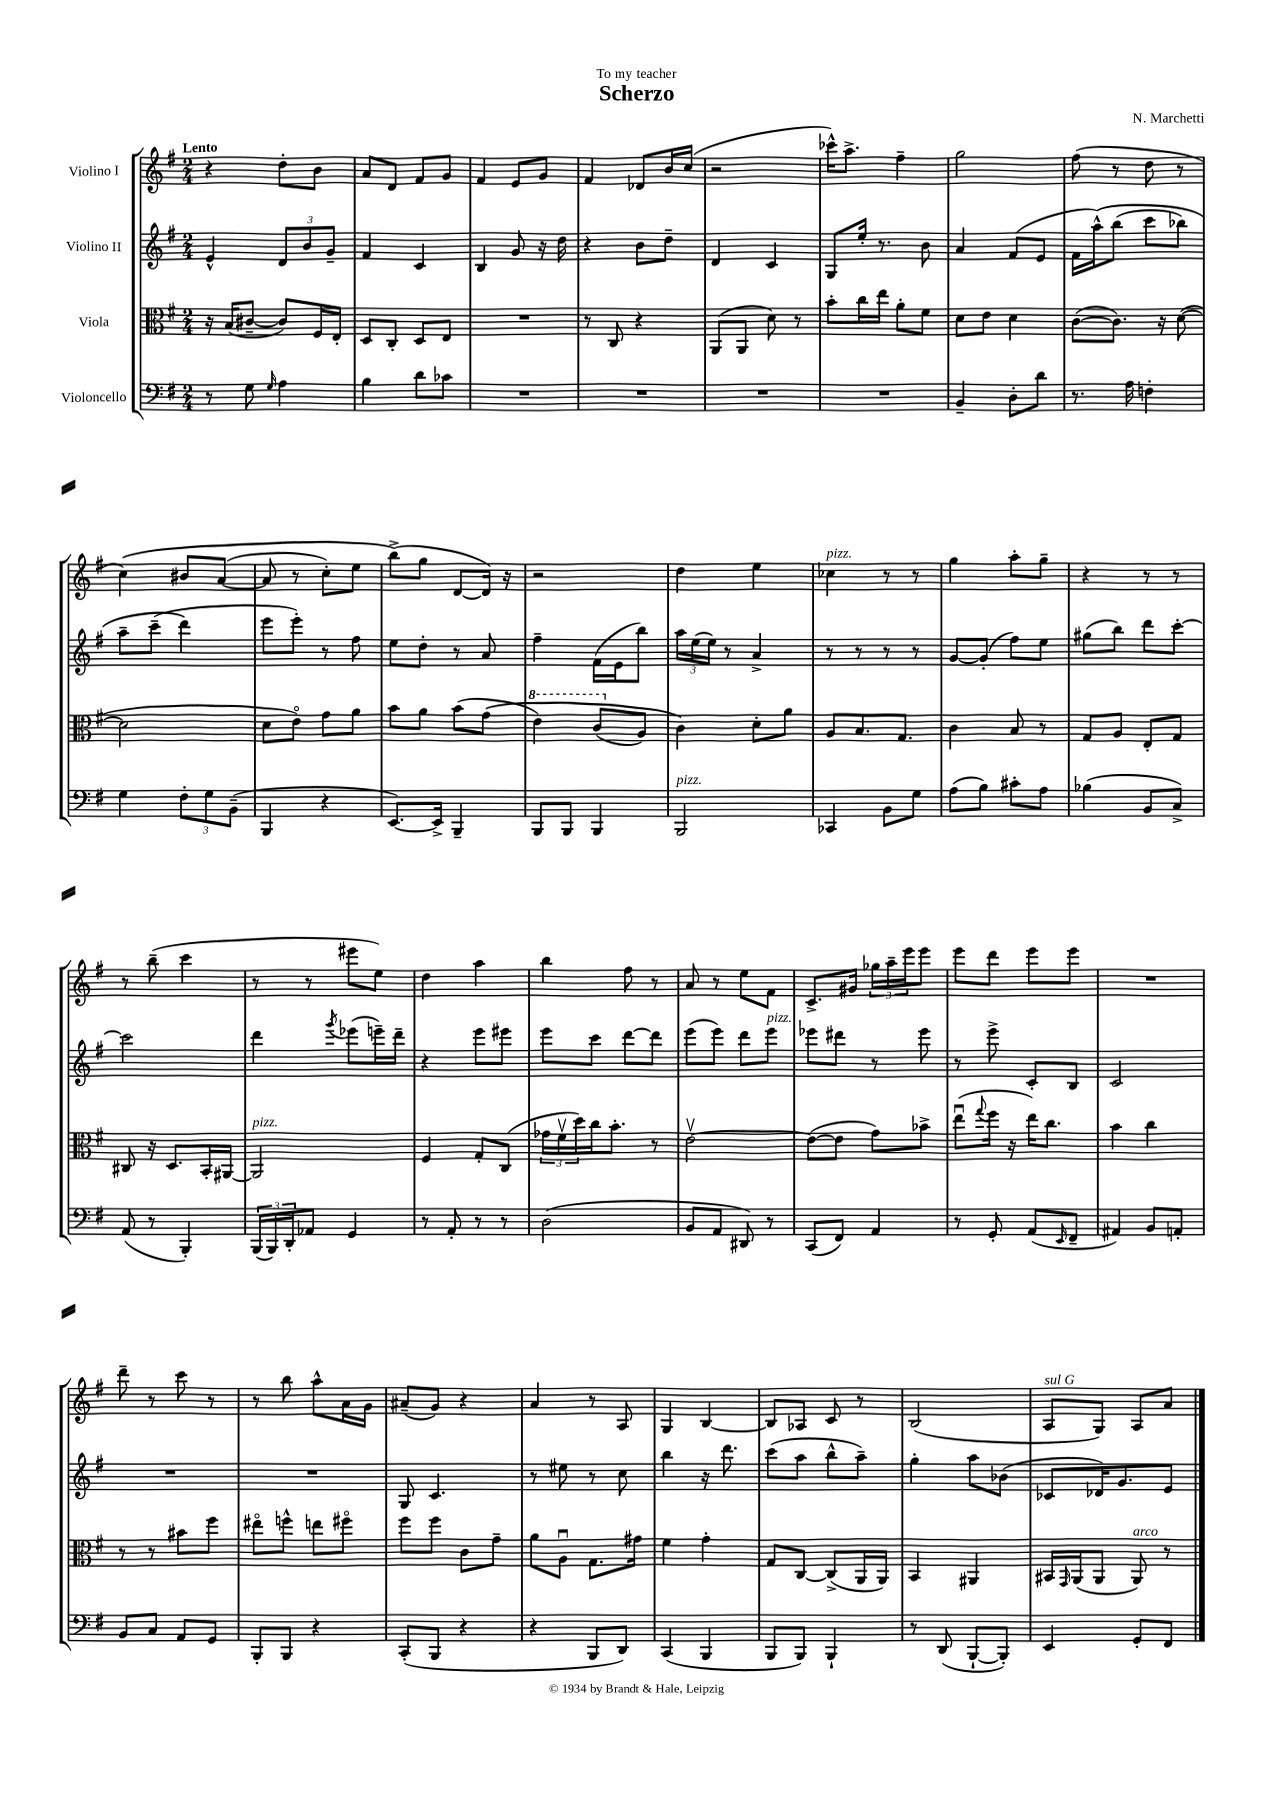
\header { title = "Scherzo" composer = "N. Marchetti" dedication = "To my teacher" }
<<
\new StaffGroup <<
\new Staff = "s0" \with { instrumentName = "Violino I" } {
    \clef treble \key g \major \numericTimeSignature \time 2/4 \tempo "Lento"
    r4 d''8-. b'8 |
    a'8 d'8 fis'8 g'8 |
    fis'4 e'8 g'8 |
    fis'4 des'8 b'16 c''16( |
    r2 |
    ces'''16-^) a''8.-> fis''4-- |
    g''2 |
    fis''8( r8 d''8 r8 |
    c''4)\( bis'8 a'8~( |
    a'8 r8 c''8-.) e''8 |
    b''8->(\) g''8 d'8~ d'16) r16 |
    r2 |
    d''4 e''4 |
    ces''4^\markup { \italic "pizz." } r8 r8 |
    g''4 a''8-. g''8-- |
    r4 r8 r8 |
    r8 b''8--( c'''4 |
    r8 r8 eis'''8 e''8) |
    d''4 a''4 |
    b''4 fis''8 r8 |
    a'8 r8 e''8 fis'8 |
    c'8.-> gis'16 \tuplet 3/2 { ges''16 a''16-- e'''16 } e'''8 |
    e'''8 d'''8 e'''8 e'''8 |
    R2 |
    d'''8-- r8 c'''8 r8 |
    r8 b''8 a''8-^ a'16 g'16 |
    ais'8--( g'8) r4 |
    a'4 r8 a8 |
    g4 b4~ |
    b8 aes8 c'8 r8 |
    b2( |
    a8^\markup { \italic "sul G" } g8) a8 a'8 \bar "|." |
}
\new Staff = "s1" \with { instrumentName = "Violino II" } {
    \clef treble \key g \major \numericTimeSignature \time 2/4
    e'4-^ \tuplet 3/2 { d'8 b'8 g'8-- } |
    fis'4 c'4 |
    b4 g'8 r16 d''16 |
    r4 b'8 d''8-- |
    d'4 c'4 |
    g8 e''16-. r8. b'8 |
    a'4 fis'8( e'8 |
    fis'16 a''16-^)\( b''8( c'''8 bes''8) |
    a''8-- c'''8--( d'''4\) |
    e'''8 e'''8-.) r8 fis''8 |
    e''8 d''8-. r8 a'8 |
    fis''4-- fis'16( e'16 b''8) |
    \tuplet 3/2 { a''16 e''16( e''16) } r8 a'4-> |
    r8 r8 r8 r8 |
    g'8~ g'8-.( fis''8) e''8 |
    gis''8( b''8) d'''8 c'''8~-. |
    c'''2 |
    d'''4 \acciaccatura { g'''8 } ees'''8( e'''16--) d'''16-- |
    r4 e'''8 eis'''8 |
    e'''8 c'''8 d'''8~ d'''8 |
    e'''8( e'''8) d'''8 e'''8^\markup { \italic "pizz." } |
    ees'''8 dis'''8 r8 ees'''8 |
    r8 e'''8-> c'8-. b8 |
    c'2 |
    R2 |
    R2 |
    g8 c'4. |
    r8 eis''8 r8 c''8 |
    b''4 r16 d'''8. |
    c'''8( a''8 b''8-^ a''8--) |
    g''4-. a''8 bes'8( |
    ces'8 des'16) g'8. e'8 \bar "|." |
}
\new Staff = "s2" \with { instrumentName = "Viola" } {
    \clef alto \key g \major \numericTimeSignature \time 2/4
    r16 b16( cis'8~-- cis'8) fis16 e16-. |
    d8 c8-. d8 e8 |
    R2 |
    r8 c8 r4 |
    a,8( a,8 d'8) r8 |
    b'8-. c''16 e''16 a'8-. fis'8 |
    d'8 e'8 d'4 |
    c'8~( c'8.) r16 d'8~( |
    d'2 |
    d'8 e'8\flageolet) g'8 a'8 |
    b'8 a'8 b'8( g'8\( |
    \ottava #1 e''4) c''8( \ottava #0 a8) |
    c'4\) d'8-. a'8 |
    a8 b8. g8. |
    c'4 b8 r8 |
    g8 a8 e8-. g8 |
    cis8 r16 d8. b,16-. ais,16~ |
    ais,2^\markup { \italic "pizz." } |
    fis4 g8-. c8( |
    \tuplet 3/2 { ges'16 fis'16\upbow d''16) } c''16 b'8.-. r8 |
    e'2~\upbow |
    e'8~( e'8 g'8) bes'8-> |
    e''8\downbow( \appoggiatura { g''8 } fis''16 r16 e''16) c''8. |
    b'4 c''4 |
    r8 r8 bis'8 fis''8 |
    eis''8\flageolet f''8-^ e''8 fis''8\flageolet |
    fis''8 fis''8 c'8 g'8-- |
    a'8 a8\downbow g8. gis'16 |
    fis'4 g'4-. |
    g8 c8~ c8->( a,16 a,16) |
    b,4 ais,4 |
    bis,16 \grace { g,16 } a,16( a,8 a,8^\markup { \italic "arco" }) r8 \bar "|." |
}
\new Staff = "s3" \with { instrumentName = "Violoncello" } {
    \clef bass \key g \major \numericTimeSignature \time 2/4
    r8 g8 \grace { g16 } a4 |
    b4 d'8 ces'8 |
    R2 |
    R2 |
    R2 |
    R2 |
    b,4-- d8-. d'8 |
    r8. a16 f4-. |
    g4 \tuplet 3/2 { fis8-. g8 b,8--( } |
    b,,4 r4 |
    e,8.~) e,16-> b,,4-- |
    b,,8 b,,8 b,,4 |
    b,,2^\markup { \italic "pizz." } |
    ces,4 b,8 g8 |
    a8( b8) cis'8-. a8 |
    bes4( b,8 c8->) |
    a,8( r8 b,,4-.) |
    \tuplet 3/2 { b,,16( b,,16) d,16-. } aes,8 g,4 |
    r8 a,8-. r8 r8 |
    d2( |
    b,8 a,8 dis,8) r8 |
    c,8( fis,8) a,4 |
    r8 g,8-. a,8( \grace { e,16 } fis,8-- |
    ais,4) b,8 a,8-. |
    b,8 c8 a,8 g,8 |
    b,,8-. b,,8 r4 |
    c,8-.( b,,8 r4 |
    r4 b,,8 d,8) |
    c,4( b,,4 |
    b,,8 b,,8) b,,4-! |
    r8 d,8( b,,8~-! b,,8-.) |
    e,4 g,8-. fis,8 \bar "|." |
}
>>
>>
\layout { \context { \Score \remove "Bar_number_engraver" } }
